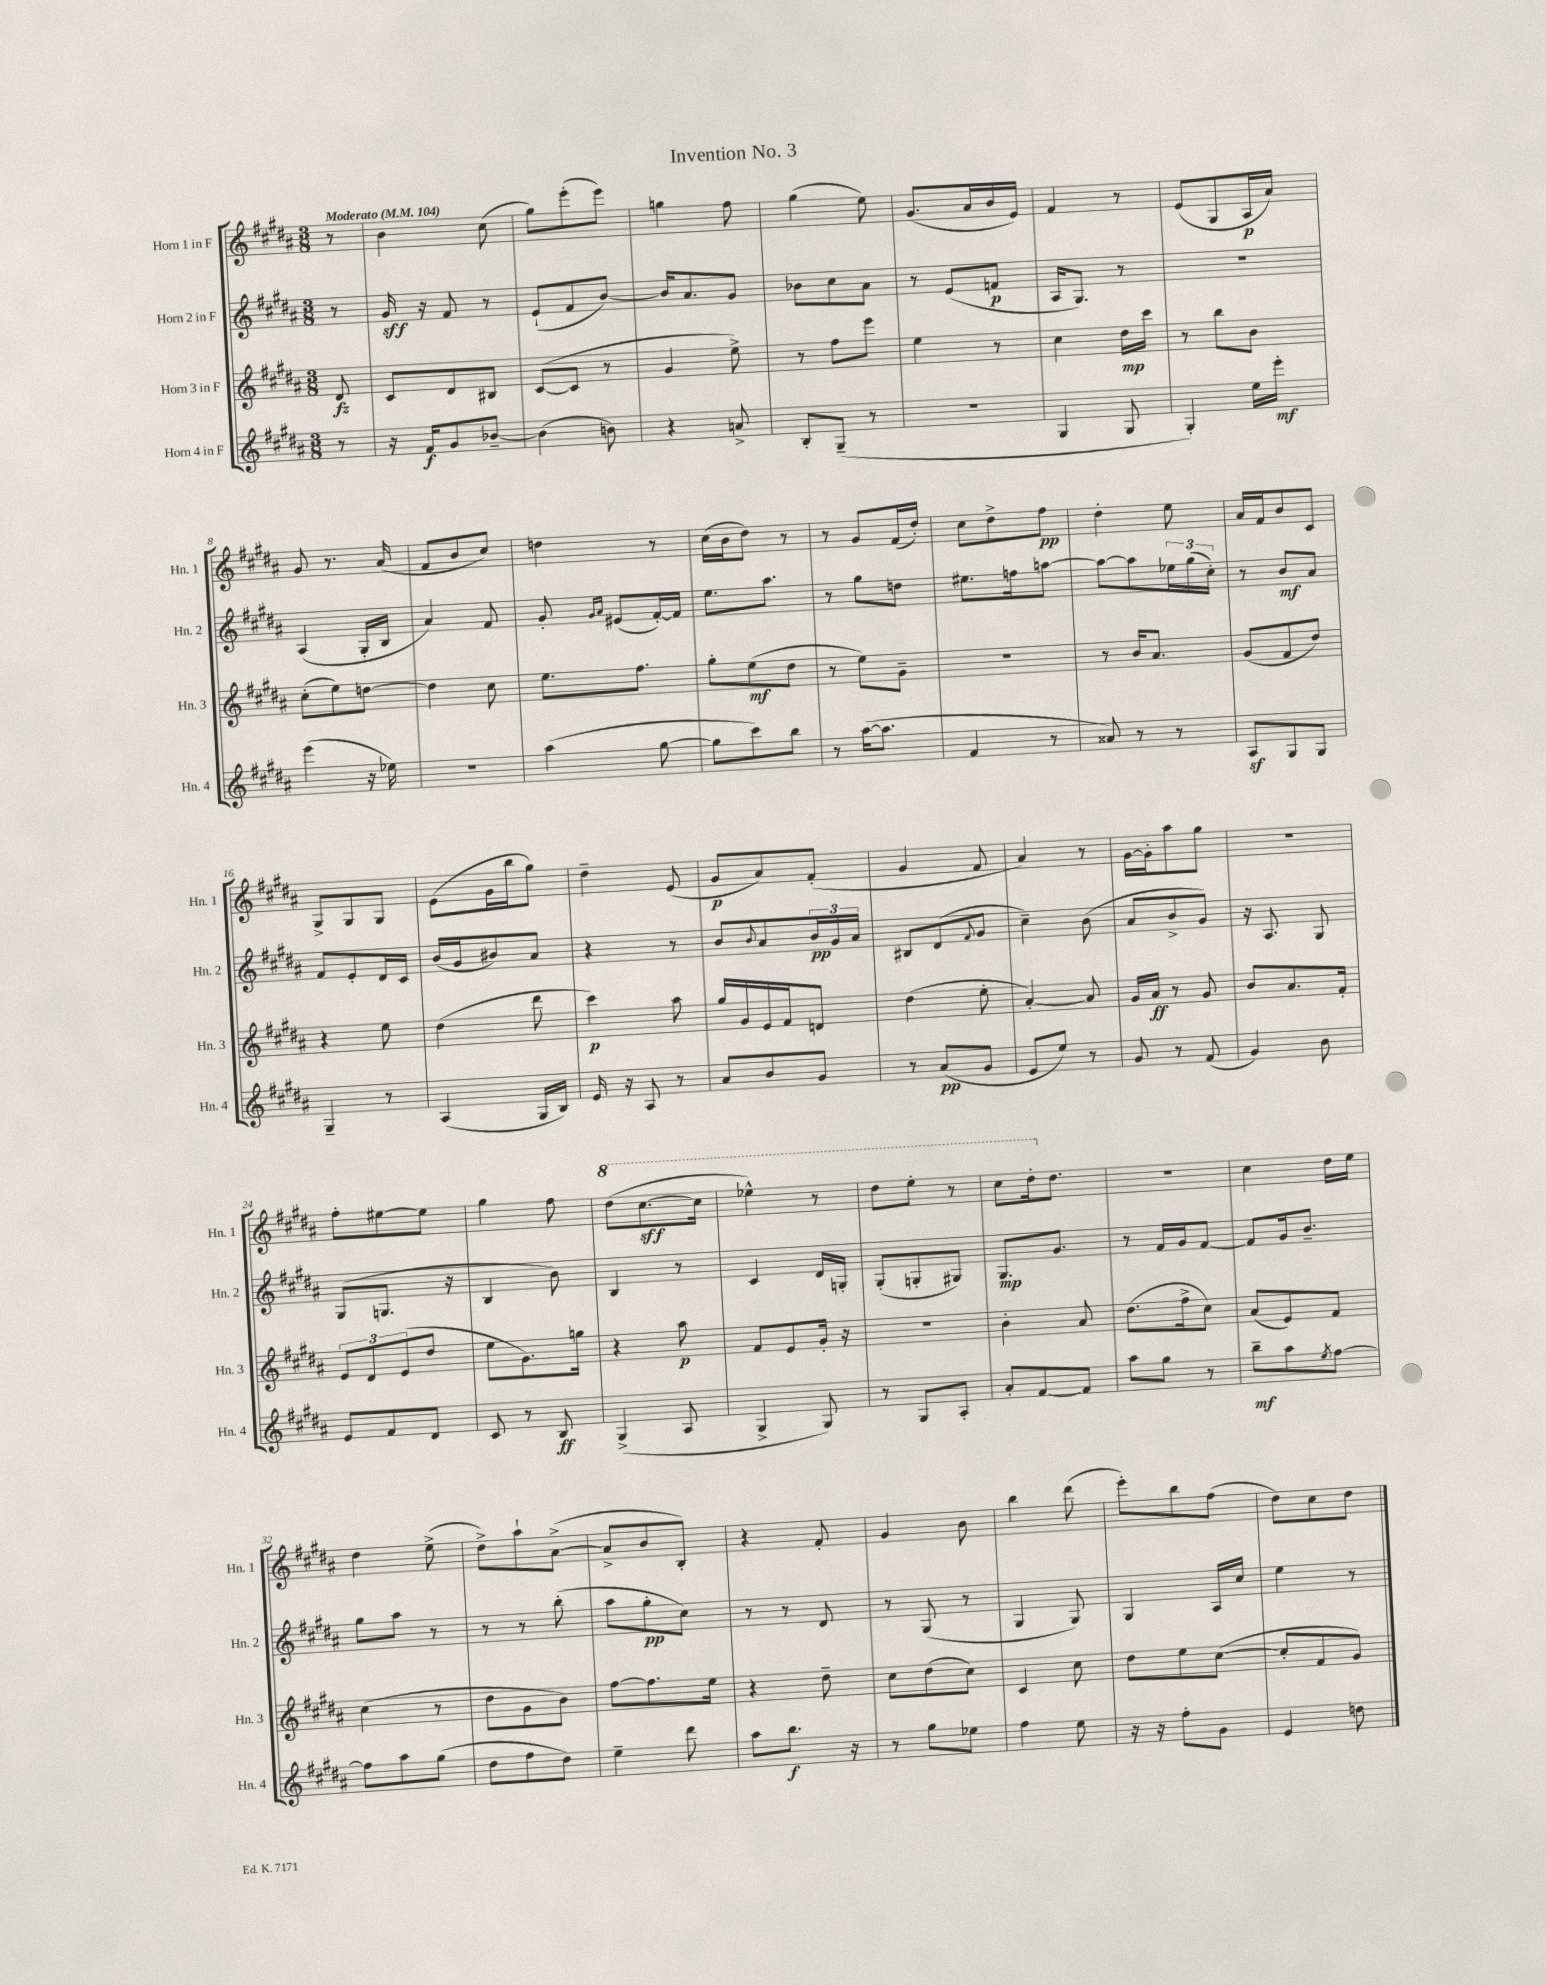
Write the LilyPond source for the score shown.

\header { title = "Invention No. 3" }
<<
\new StaffGroup <<
\new Staff = "s0" \with { instrumentName = "Horn 1 in F" shortInstrumentName = "Hn. 1" } {
    \clef treble \key b \major \numericTimeSignature \time 3/8 \partial 8 \tempo "Moderato" 4 = 104
    r8 |
    b'4 cis''8( |
    gis''8) e'''8-.( e'''8) |
    g''4 fis''8 |
    gis''4( e''8) |
    gis'8.( ais'16 b'16 e'16) |
    fis'4 r8 |
    e'8( gis8 ais16\p ais'16) |
    gis'8 r8. ais'16( |
    fis'8 b'8 cis''8) |
    d''4 r8 |
    cis''16( b'16 dis''8) r8 |
    r8 gis'8 fis'16( dis''16-.) |
    cis''8 dis''8-> fis''8\pp |
    dis''4-. e''8 |
    ais'16 fis'16 b'8 cis'8 |
    gis8-> gis8 gis8 |
    e'8( gis'16 b''16 gis''8) |
    dis''4-- e'8( |
    gis'8\p ais'8) fis'8-.( |
    gis'4 fis'8 |
    ais'4) r8 |
    gis'16~ gis'16-. ais''8 gis''8 |
    R4. |
    fis''8-. eis''8~ eis''8 |
    gis''4 fis''8 |
    \ottava #1 dis'''8( cis'''8.~\sff cis'''16 |
    ees'''4-^) r8 |
    dis'''8 e'''8-. r8 |
    cis'''8 dis'''16-. \ottava #0 dis''8. |
    R4. |
    cis''4 dis''16 e''16 |
    dis''4 e''8->( |
    dis''8->) ais''8-! ais'8~->( |
    ais'8-> b'8 b8-.) |
    r4 fis'8-. |
    gis'4 b'8 |
    b''4 dis'''8( |
    e'''8-.) b''8 fis''8( |
    dis''8) cis''8 dis''8 \bar "|." |
}
\new Staff = "s1" \with { instrumentName = "Horn 2 in F" shortInstrumentName = "Hn. 2" } {
    \clef treble \key b \major \numericTimeSignature \time 3/8 \partial 8
    r8 |
    gis'16\sff r16 fis'8 r8 |
    e'8-!( fis'8 b'8~) |
    b'16 ais'8. gis'8 |
    bes'8 cis''8 ais'8 |
    r8 e'8( f'8\p |
    ais16 gis8.) r8 |
    R4. |
    ais4( gis16-. b16 |
    ais'4) fis'8 |
    gis'8-. \grace { gis'16 ais'16 } eis'8( fis'16~-.) fis'16 |
    e''8. ais''8. |
    r8 gis''8 d''8 |
    eis''8. f''16 a''8~ |
    a''8~ a''8 \tuplet 3/2 { ees''16 gis''16( cis''16-.) } |
    r8 b'8\mf ais'8 |
    fis'8 e'8-. dis'16 cis'16 |
    b'16( gis'16 bis'8) ais'8 |
    r4 r8 |
    b'8 \appoggiatura { b'8 } ais'8 \tuplet 3/2 { b'16\pp gis'16 ais'16 } |
    bis8 dis'8( \appoggiatura { fis'8 } gis'8 |
    cis''4--) b'8( |
    ais'8 b'8-> gis'8) |
    r16 ais8. gis8 |
    gis8( g8. r16 |
    b4 b'8) |
    b4 r8 |
    cis'4 dis'16 g16-. |
    gis8-.( g8-. gis8) |
    gis8.\mp gis'8. |
    r8 fis'16 gis'16 fis'8~ |
    fis'8 gis'16 b'8.-- |
    gis''8 ais''8 r8 |
    r8 r8 b''8-.( |
    ais''8 gis''8-.\pp cis''8) |
    r8 r8 dis'8 |
    r8 gis8( r8 |
    gis4 gis8) |
    gis4 ais16 cis''16 |
    e''4 r8 \bar "|." |
}
\new Staff = "s2" \with { instrumentName = "Horn 3 in F" shortInstrumentName = "Hn. 3" } {
    \clef treble \key b \major \numericTimeSignature \time 3/8 \partial 8
    dis'8\fz |
    cis'8 dis'8 bis8 |
    cis'8~( cis'8 r8 |
    gis'4 e''8->) |
    r8 fis''8 e'''8 |
    e''4 r8 |
    cis''4 dis''16\mp cis'''16 |
    r8 b''8 b'8 |
    cis''8-.( e''8) d''8~ |
    d''4 cis''8 |
    e''8. fis''8. |
    gis''8-. e''8\mf( dis''8 |
    r8 e''8) gis'8-- |
    R4. |
    r8 b'16 ais'8. |
    gis'8( fis'8 dis''8) |
    r4 e''8 |
    dis''4( dis'''8 |
    cis'''4\p) ais''8 |
    gis''16 gis'16 e'16 fis'16 d'8 |
    dis''4( e''8-. |
    ais'4~-.) ais'8 |
    gis'16 ais'16\ff r8 gis'8 |
    b'8 ais'8. fis'16-. |
    \tuplet 3/2 { e'8 dis'8 e'8( } dis''8 |
    e''8 gis'8.) g''16 |
    r4 ais''8\p |
    fis'8 e'8 gis'16-. r16 |
    R4. |
    b'4-. ais'8 |
    dis''8.( fis''16-> cis''8) |
    ais'8( e'8) fis'8 |
    cis''4( r8 |
    dis''8 gis'8 b'8) |
    fis''8~ fis''8. e''16 |
    r4 dis''8-- |
    cis''8 dis''8( cis''8) |
    cis'4 cis''8 |
    dis''8 e''8 cis''8~( |
    cis''8-. fis'8 gis'8) \bar "|." |
}
\new Staff = "s3" \with { instrumentName = "Horn 4 in F" shortInstrumentName = "Hn. 4" } {
    \clef treble \key b \major \numericTimeSignature \time 3/8 \partial 8
    r8 |
    r16 fis'16\f gis'8 bes'8~-- |
    bes'4( b'8) |
    r4 a'8-> |
    b8-. gis8--( r8 |
    R4. |
    gis4 gis8 |
    gis4-.) e''16 e'''16-.\mf |
    e'''4( r16 ees''16) |
    R4. |
    ais''4( gis''8~ |
    gis''8 cis'''8) b''8 |
    r8 ais''16~( ais''8. |
    fis'4 r8 |
    aisis'8) r8 r8 |
    ais8\sf gis8 gis8 |
    gis4-- r8 |
    ais4( gis16 b16) |
    e'16 r16 ais8 r8 |
    ais'8 b'8 gis'8 |
    r8 ais'8\pp( gis'8 |
    e'8 e''8) r8 |
    gis'8 r8 fis'8( |
    gis'4) b'8 |
    e'8 fis'8 dis'8 |
    cis'8 r8 b8\ff |
    gis4->( ais8 |
    gis4-> gis8) |
    r8 gis8 ais8-. |
    ais'8-. fis'8~ fis'8 |
    ais''8 gis''8 r8 |
    b''8--\mf ais''8 \acciaccatura { e''8 } fis''8~ |
    fis''8 ais''8 gis''8( |
    dis''8 fis''8 dis''8) |
    e''4-- dis'''8 |
    ais''8 b''8.\f r16 |
    r8 gis''8 ees''8 |
    fis''4 e''8 |
    r16 r16 fis''8-. gis'8 |
    e'4 d''8 \bar "|." |
}
>>
>>
